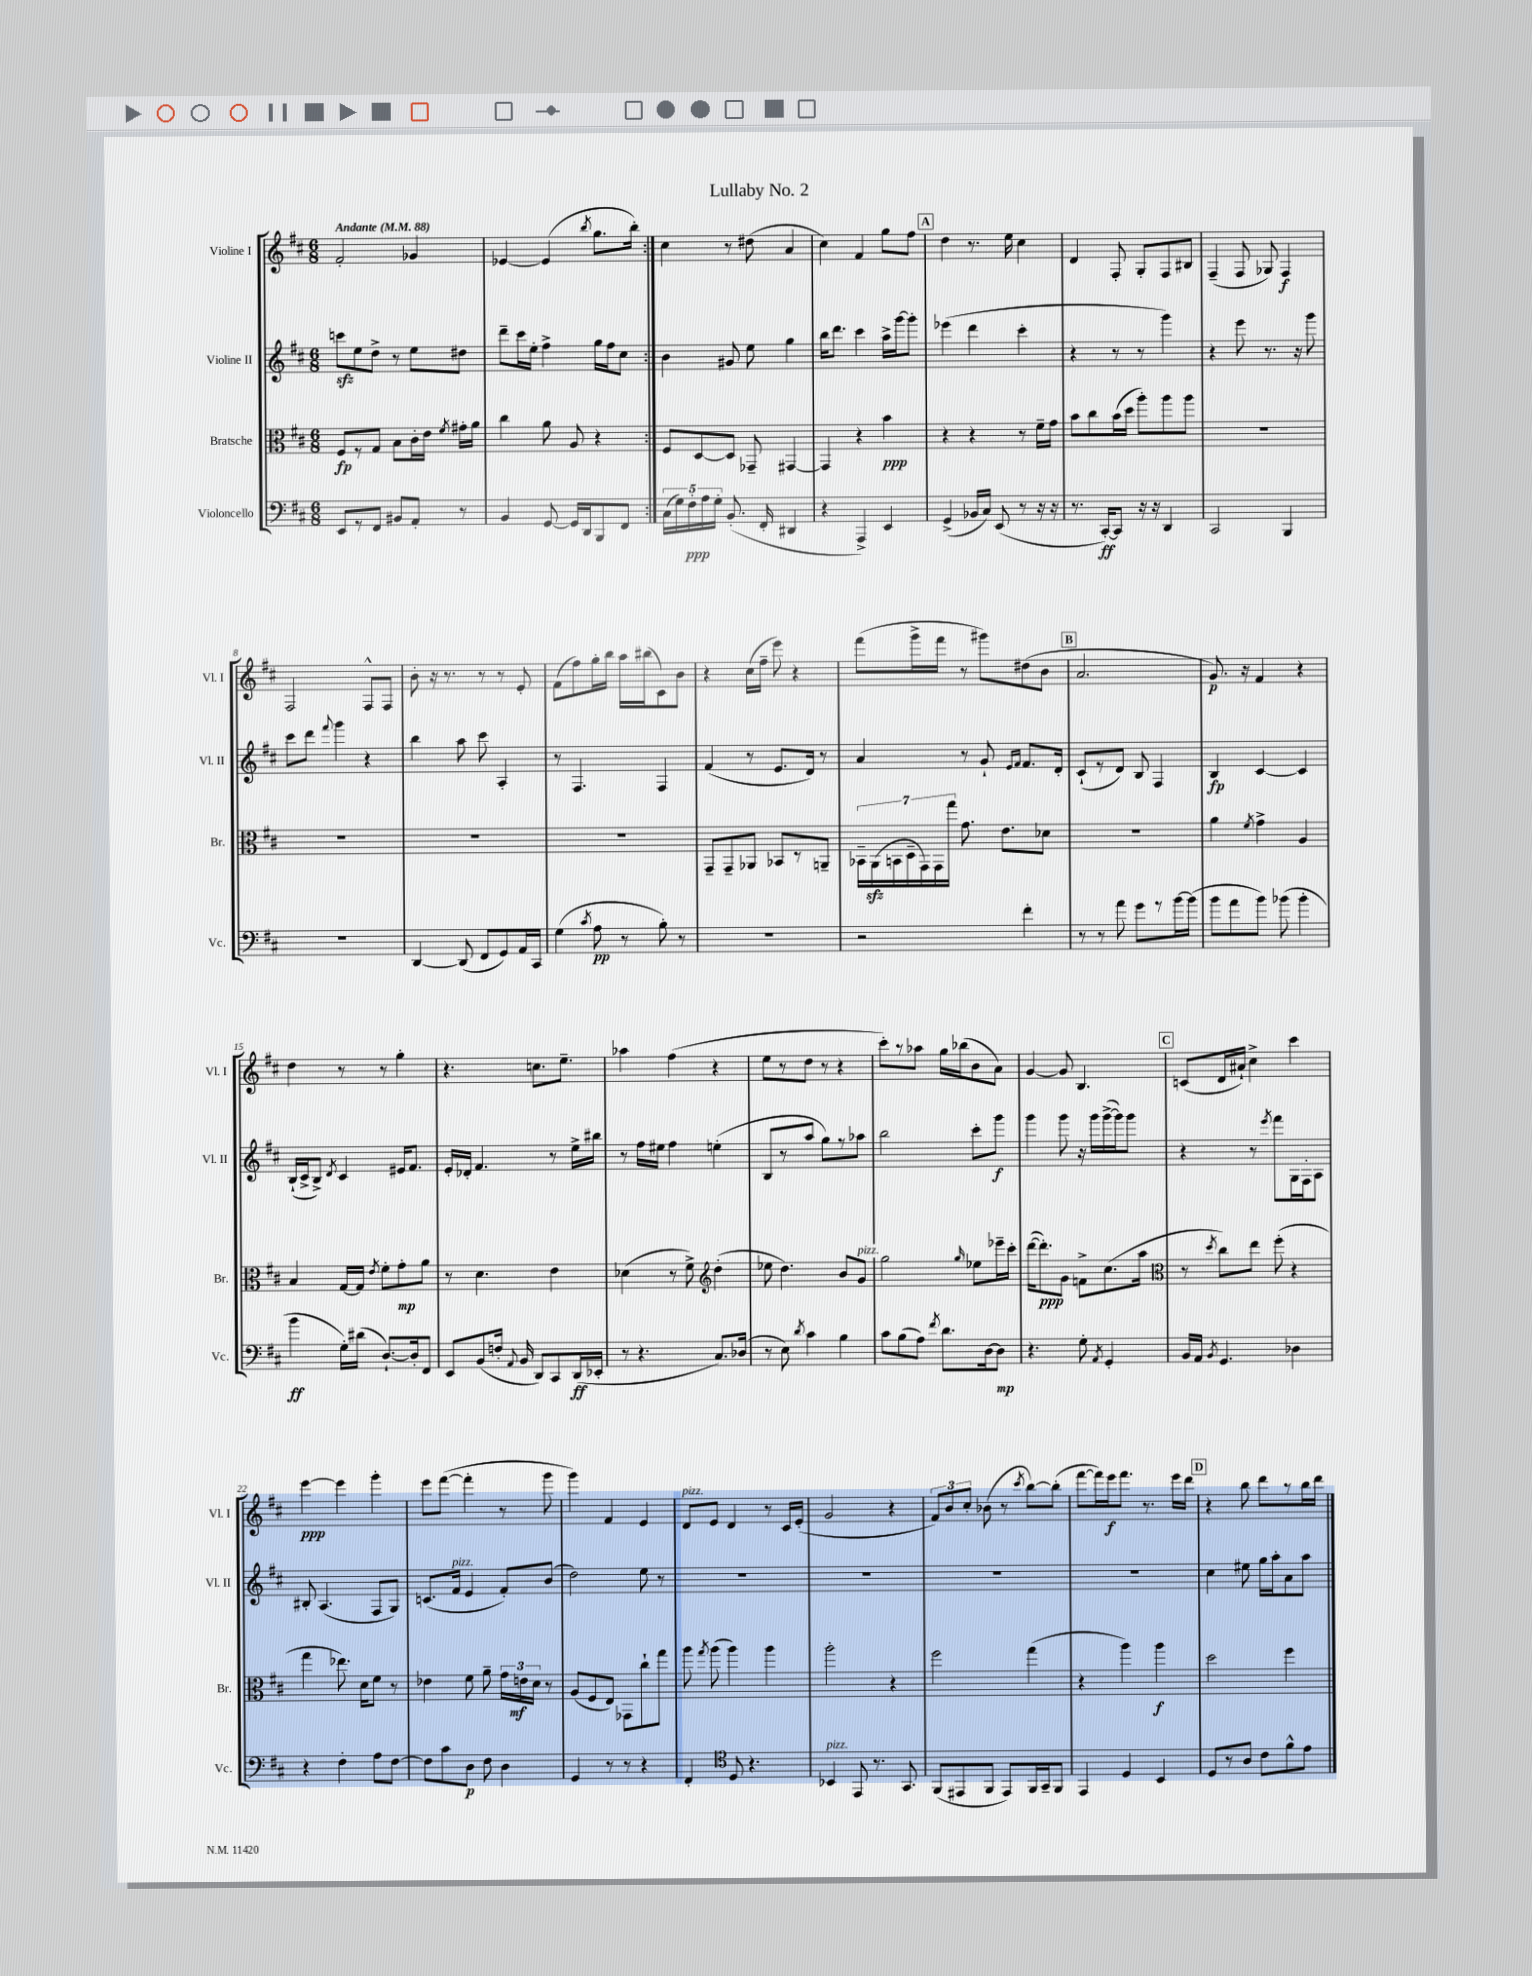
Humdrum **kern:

**kern	**dynam	**kern	**dynam	**kern	**dynam	**kern	**dynam
*part4	*part4	*part3	*part3	*part2	*part2	*part1	*part1
*staff4	*staff4	*staff3	*staff3	*staff2	*staff2	*staff1	*staff1
*I"Violoncello	*	*I"Bratsche	*	*I"Violine II	*	*I"Violine I	*
*I'Vc.	*	*I'Br.	*	*I'Vl. II	*	*I'Vl. I	*
*clefF4	*	*clefC3	*	*clefG2	*	*clefG2	*
*k[f#c#]	*	*k[f#c#]	*	*k[f#c#]	*	*k[f#c#]	*
*M6/8	*	*M6/8	*	*M6/8	*	*M6/8	*
*MM88	*	*MM88	*	*MM88	*	*MM88	*
=1	=1	=1	=1	=1	=1	=1	=1
!	!	!	!	!	!	!LO:TX:a:B:t=Andante	!
8EE/L	.	8F#/L	fp	8cccnzz\L	.	2f#'/	.
8r	.	8r	.	8ee\	.	.	.
8FF#/J	.	8G/J	.	8dd^\J	.	.	.
8BB#X/L	.	8B\L	.	8r	.	.	.
8AA'/J	.	16c#'\L	.	8ee\L	.	4g-X/	.
.	.	16e\JJ	.	.	.	.	.
.	.	8qf#/	.	.	.	.	.
8r	.	16g#X'\LL	.	8dd#X\J	.	.	.
.	.	16a\JJ	.	.	.	.	.
=2	=2	=2	=2	=2	=2	=2	=2
4BB/	.	4cc#\	.	8ddd~\L	.	[4e-X/	.
.	.	.	.	16ccc#\L	.	.	.
.	.	.	.	16ee'\JJ	.	.	.
[8GG/	.	8a\	.	4ff#^\	.	(4e-/]	.
16GG/LL]	.	8A/	.	.	.	.	.
16DD/J	.	.	.	.	.	.	.
.	.	.	.	.	.	8qbb/	.
8BBB/	.	4r	.	16gg\LL	.	8.gg\L	.
.	.	.	.	16ff#\J	.	.	.
8FF#/J	.	.	.	8cc#\J	.	.	.
.	.	.	.	.	.	16bb'\Jk)	.
=3:|!	=3:|!	=3:|!	=3:|!	=3:|!	=3:|!	=3:|!	=3:|!
(20C#\LL	.	8F#/L	.	4b\	.	4cc#\	.
20G\)	.	.	.	.	.	.	.
20F#'\	ppp	.	.	.	.	.	.
.	.	[8D/	.	.	.	.	.
20A\	.	.	.	.	.	.	.
20G'\JJ	.	.	.	.	.	.	.
(8.BB'/	.	8D/J]	.	8g#X/	.	8r	.
.	.	8GG-X~/	.	8ee\	.	(8dd#X\	.
16FF#'/	.	.	.	.	.	.	.
4DD#X/	.	[4GG#X/	.	4gg\	.	4a/	.
=4	=4	=4	=4	=4	=4	=4	=4
4r	.	4GG#/]	.	16bb\KL	.	4cc#\)	.
.	.	.	.	8.ddd\J	.	.	.
4AAA^/)	.	4r	.	4ccc#\	.	4f#/	.
4EE/	.	4b\	ppp	16aa^\LL	.	8gg\L	.
.	.	.	.	[16ggg\J	.	.	.
.	.	.	.	8ggg'\J]	.	8ff#\J	.
!!LO:REH:place=s1:t=A
=5	=5	=5	=5	=5	=5	=5	=5
(4GG^/	.	4r	.	(4eee-X\	.	4dd\	.
16BB-X/LL	.	4r	.	4ddd\	.	8.r	.
16C#/JJ)	.	.	.	.	.	.	.
(8EE/	.	.	.	.	.	.	.
.	.	.	.	.	.	16ee\	.
8r	.	8r	.	4ccc#'\	.	4cc#\	.
16r	.	16f#~\LL	.	.	.	.	.
16r	.	16g\JJ	.	.	.	.	.
=6	=6	=6	=6	=6	=6	=6	=6
8.r	.	8b\L	.	4r	.	4d/	.
.	.	8cc#\	.	.	.	.	.
[16CC#'/KL)	ff	.	.	.	.	.	.
8CC#/J]	.	(16b\L	.	8r	.	8F#'/	.
.	.	16dd\JJ	.	.	.	.	.
16r	.	8aa'\L)	.	8r	.	8G'/L	.
16r	.	.	.	.	.	.	.
4DD/	.	8aa\	.	4ggg\)	.	8F#/	.
.	.	8aa\J	.	.	.	8B#X/J	.
=7	=7	=7	=7	=7	=7	=7	=7
2CC#/	.	2.r	.	4r	.	(4F#~/	.
.	.	.	.	8eee\	.	8F#/	.
.	.	.	.	8.r	.	8G-X/)	.
4BBB/	.	.	.	.	.	4F#/	f
.	.	.	.	16r	.	.	.
.	.	.	.	8ggg\	.	.	.
!!LO:LB:g=z
=8	=8	=8	=8	=8	=8	=8	=8
2.r	.	2.r	.	8ccc#\L	.	2F#/	.
.	.	.	.	8ddd\J	.	.	.
.	.	.	.	8qqfff#/	.	.	.
.	.	.	.	4ggg\	.	.	.
.	.	.	.	4r	.	8F#^^/L	.
.	.	.	.	.	.	8F#/J	.
=9	=9	=9	=9	=9	=9	=9	=9
[4DD/	.	2.r	.	4bb\	.	8b'\	.
.	.	.	.	.	.	16r	.
.	.	.	.	.	.	8.r	.
(8DD/]	.	.	.	8aa\	.	.	.
8FF#/L	.	.	.	8ccc#\	.	8r	.
8GG/)	.	.	.	4A'/	.	8r	.
16AA/L	.	.	.	.	.	8e'/	.
16CC#/JJ	.	.	.	.	.	.	.
=10	=10	=10	=10	=10	=10	=10	=10
(4G\	.	2.r	.	8r	.	(8f#\L	.
.	.	.	.	4.F#/	.	8ff#\)	.
8qc#/	.	.	.	.	.	.	.
8A\	pp	.	.	.	.	16gg'\L	.
.	.	.	.	.	.	16bb\JJ	.
8r	.	.	.	.	.	16aa\LL	.
.	.	.	.	.	.	(16bb#X\J	.
8B'\)	.	.	.	4F#/	.	8c#\)	.
8r	.	.	.	.	.	8b\J	.
=11	=11	=11	=11	=11	=11	=11	=11
2.r	.	8GG~/L	.	(4f#/	.	4r	.
.	.	8GG~/	.	.	.	.	.
.	.	8AA-X/J	.	8r	.	(16cc#\LL	.
.	.	.	.	.	.	16ff#~\JJ	.
.	.	8BB-X/L	.	8.e/L	.	8eee\)	.
.	.	8r	.	.	.	4r	.
.	.	.	.	16d/Jk)	.	.	.
.	.	8AAn~/J	.	8r	.	.	.
=12	=12	=12	=12	=12	=12	=12	=12
2r	.	28BB-X~\LL	.	4a/	.	(8fff#\L	.
.	.	(28AAzz\	.	.	.	.	.
.	.	28BBn\	.	.	.	.	.
.	.	28D~\	.	.	.	.	.
.	.	.	.	.	.	16ggg^\L	.
.	.	28GG\)	.	.	.	.	.
.	.	28GG\	.	.	.	.	.
.	.	.	.	.	.	16fff#\JJ	.
.	.	28gg\JJ	.	.	.	.	.
.	.	8.g\	.	8r	.	8r	.
.	.	.	.	8g`/	.	8ggg#X\L)	.
.	.	8.e\L	.	.	.	.	.
.	.	.	.	16qqe/LL	.	.	.
.	.	.	.	16qqf#/JJ	.	.	.
4f#'\	.	.	.	8.f#/L	.	(8dd#X\	.
.	.	8d-X\J	.	.	.	8b\J	.
.	.	.	.	16d'/Jk	.	.	.
!!LO:REH:place=s1:t=B
=13	=13	=13	=13	=13	=13	=13	=13
8r	.	2.r	.	(8c#`/L	.	2.a/	.
8r	.	.	.	8r	.	.	.
8a\	.	.	.	8d/J)	.	.	.
8g\L	.	.	.	8B/	.	.	.
8r	.	.	.	4F#/	.	.	.
[16b\L	.	.	.	.	.	.	.
(16b\JJ]	.	.	.	.	.	.	.
=14	=14	=14	=14	=14	=14	=14	=14
8b\L	.	4a\	.	4B/	fp	8.g/)	p
8a\	.	.	.	.	.	.	.
.	.	.	.	.	.	16r	.
.	.	8qf#/	.	.	.	.	.
8b\J)	.	4g^\	.	[4c#/	.	4f#/	.
(8b-X\	.	.	.	.	.	.	.
4b-'\	.	4A/	.	4c#/]	.	4r	.
!!LO:LB:g=z
=15	=15	=15	=15	=15	=15	=15	=15
4b\	ff	4B/	.	(16B`/LL	.	4dd\	.
.	.	.	.	16c#^/J	.	.	.
.	.	.	.	8B^/J)	.	.	.
.	.	.	.	8qd/	.	.	.
16G'\LL)	.	[16G/LL	.	4c#/	.	8r	.
(16d#X\JJ	.	16G/JJ]	.	.	.	.	.
.	.	8qe/	.	.	.	.	.
[8.D`/L)	.	8f#'\L	.	.	.	8r	.
.	.	8g'\	mp	16e#X/KL	.	4gg'\	.
16D'/k]	.	.	.	8.f#/J	.	.	.
8FF#/J	.	8a\J	.	.	.	.	.
=16	=16	=16	=16	=16	=16	=16	=16
8EE/L	.	8r	.	16e'/LL	.	4.r	.
.	.	.	.	16d-X'/JJ	.	.	.
(8BB/	.	4.d\	.	4.f#/	.	.	.
16Fn'/Jk	.	.	.	.	.	.	.
8qqAA/	.	.	.	.	.	.	.
16BB/	.	.	.	.	.	.	.
8DD/L)	.	.	.	.	.	8.ccn\L	.
8CC#/	.	4e\	.	8r	.	.	.
.	.	.	.	.	.	8.ee~\J	.
(16DD/L	ff	.	.	16ee^\LL	.	.	.
16EE-X'/JJ	.	.	.	16bb#X\JJ	.	.	.
=17	=17	=17	=17	=17	=17	=17	=17
8r	.	(4d-X\	.	8r	.	4aa-X\	.
4.r	.	.	.	16ff#\LL	.	.	.
.	.	.	.	16ee#X\JJ	.	.	.
.	.	8r	.	4ff#\	.	(4ff#\	.
.	.	8f#^\)	.	.	.	.	.
*	*	*clefG2	*	*	*	*	*
8.C#/L)	.	(4dd'\	.	(4een'\	.	4r	.
(16D-X/Jk	.	.	.	.	.	.	.
=18	=18	=18	=18	=18	=18	=18	=18
8r	.	8ee-X\	.	8B/L	.	8ee\L	.
8E\)	.	4.dd\)	.	8r	.	8r	.
8qd/	.	.	.	.	.	.	.
4c#\	.	.	.	8aa/J	.	8dd\J	.
.	.	.	.	8gg\L)	.	8r	.
4B\	.	8b/L	.	8r	.	4r	.
!	!	!LO:TX:a:i:t=pizz.	!	!	!	!	!
.	.	8g/J	.	8aa-X\J	.	.	.
=19	=19	=19	=19	=19	=19	=19	=19
8c#\L	.	2gg\	.	2bb\	.	8ccc#'\L)	.
(8B\	.	.	.	.	.	8r	.
8A\J)	.	.	.	.	.	8aa-X\J	.
8qf#/	.	.	.	.	.	.	.
8.d\L	.	.	.	.	.	16gg\LL	.
.	.	.	.	.	.	(16bb-X\J	.
.	.	16qqgg/	.	.	.	.	.
.	.	8ee-X\L	.	8ccc#'\L	.	8b\	.
[16D\k	.	.	.	.	.	.	.
8D\J]	mp	16eee-X~\L	.	8ggg\J	f	8a\J)	.
.	.	16ccc#'\JJ	.	.	.	.	.
=20	=20	=20	=20	=20	=20	=20	=20
4.r	.	([16ddd\KL	.	4ggg\	.	[4g/	.
.	.	8.ddd'\])	ppp	.	.	.	.
.	.	8g\J	.	8ggg\	.	8g/]	.
8G'\	.	8fn^\L	.	16r	.	4.B/	.
.	.	.	.	16ggg\LL	.	.	.
8qAA/	.	.	.	.	.	.	.
4GG'/	.	(8.cc#\	.	([16ggg^\	.	.	.
.	.	.	.	16ggg\J])	.	.	.
.	.	.	.	8ggg\J	.	.	.
.	.	16aa\Jk	.	.	.	.	.
!!LO:REH:place=s1:t=C
=21	=21	=21	=21	=21	=21	=21	=21
*	*	*clefC3	*	*	*	*	*
16BB/LL	.	8r	.	4r	.	(8cn/L	.
16AA/JJ	.	.	.	.	.	.	.
8qBB/	.	8qdd/	.	.	.	.	.
4.GG/	.	8cc#\L)	.	.	.	16d/L	.
.	.	.	.	.	.	16a#X`/JJ)	.
.	.	8ee\J	.	8r	.	4cc#^\	.
.	.	.	.	8qeee/	.	.	.
.	.	(8ff#'\	.	8fff#\L	.	.	.
4D-X\	.	4r	.	16G\L	.	4ccc#\	.
.	.	.	.	16F#'\J	.	.	.
.	.	.	.	8A\J	.	.	.
!!LO:LB:g=z
=22	=22	=22	=22	=22	=22	=22	=22
4r	.	4gg\	.	8B#X'/	.	[4eee\	ppp
.	.	.	.	(4.A/	.	.	.
4F#'\	.	8.ee-X\)	.	.	.	4eee\]	.
.	.	16d\KL	.	.	.	.	.
8A\L	.	8f#\J	.	8F#/L	.	4ggg'\	.
[8F#\J	.	8r	.	8G/J)	.	.	.
=23	=23	=23	=23	=23	=23	=23	=23
8F#\L]	.	4e-X\	.	(8.cn/L	.	8eee\L	.
8c#\	.	.	.	.	.	([8fff#\J	.
!	!	!	!	!LO:TX:a:i:t=pizz.	!	!	!
.	.	.	.	16f#/Jk	.	.	.
8D\J	p	8f#\	.	4e/	.	4fff#'\]	.
8F#\	.	8a~\	.	.	.	.	.
4D\	.	24g\LL	.	8f#'/L)	.	8r	.
.	.	24en\	mf	.	.	.	.
.	.	24d\JJ	.	.	.	.	.
.	.	8r	.	(8b/J	.	8ggg\	.
=24	=24	=24	=24	=24	=24	=24	=24
4GG/	.	(8A/L	.	2dd\)	.	4ggg\)	.
.	.	8F#/	.	.	.	.	.
8r	.	8E/J)	.	.	.	4f#/	.
8r	.	8GG-X\L	.	.	.	.	.
4r	.	8cc#`\	.	8ee\	.	4e/	.
.	.	8gg\J	.	8r	.	.	.
=25	=25	=25	=25	=25	=25	=25	=25
!	!	!	!	!	!	!LO:TX:a:i:t=pizz.	!
4FF#'/	.	8aa\	.	2.r	.	8d/L	.
.	.	8qgg/	.	.	.	.	.
.	.	(8aa\	.	.	.	8e/J	.
*clefC4	*	*	*	*	*	*	*
8D/	.	4aa\)	.	.	.	4d/	.
4.r	.	.	.	.	.	.	.
.	.	4aa\	.	.	.	8r	.
.	.	.	.	.	.	16c#/LL	.
.	.	.	.	.	.	(16e'/JJ	.
=26	=26	=26	=26	=26	=26	=26	=26
!LO:TX:a:i:t=pizz.	!	!	!	!	!	!	!
4BB-X/	.	2aa'\	.	2.r	.	2g/	.
8EE/	.	.	.	.	.	.	.
8.r	.	.	.	.	.	.	.
.	.	4r	.	.	.	4r	.
8.GG/	.	.	.	.	.	.	.
=27	=27	=27	=27	=27	=27	=27	=27
(8FF#/L	.	2ff#\	.	2.r	.	12f#/L)	.
.	.	.	.	.	.	12b/	.
8EE#X/	.	.	.	.	.	.	.
.	.	.	.	.	.	12cc#'/J	.
8FF#/J	.	.	.	.	.	(8b-X\	.
8EE#/L)	.	.	.	.	.	8r	.
.	.	.	.	.	.	8qccc#/	.
16FF#/L	.	(4gg\	.	.	.	[8bb\L)	.
16GG~/J	.	.	.	.	.	.	.
8FF#/J	.	.	.	.	.	(8bb'\J]	.
=28	=28	=28	=28	=28	=28	=28	=28
4EE/	.	4r	.	2.r	.	[8fff#\L	.
.	.	.	.	.	.	16fff#\L])	.
.	.	.	.	.	.	16eee\J	f
4D/	.	4aa\)	.	.	.	8.fff#\J	.
.	.	.	.	.	.	8.r	.
4BB/	.	4aa\	f	.	.	.	.
.	.	.	.	.	.	16eee\LL	.
.	.	.	.	.	.	16ddd\JJ	.
!!LO:REH:place=s1:t=D
=29	=29	=29	=29	=29	=29	=29	=29
8D/L	.	2dd\	.	4cc#\	.	4r	.
8r	.	.	.	.	.	.	.
8A/J	.	.	.	8ee#X\	.	8bb\	.
8c#\L	.	.	.	16gg\LL	.	8ddd\L	.
.	.	.	.	16aa'\J	.	.	.
8f#^^\	.	4ff#\	.	8a\	.	8r	.
8e\J	.	.	.	8aa\J	.	16bb\L	.
.	.	.	.	.	.	16ddd\JJ	.
==	==	==	==	==	==	==	==
*-	*-	*-	*-	*-	*-	*-	*-
